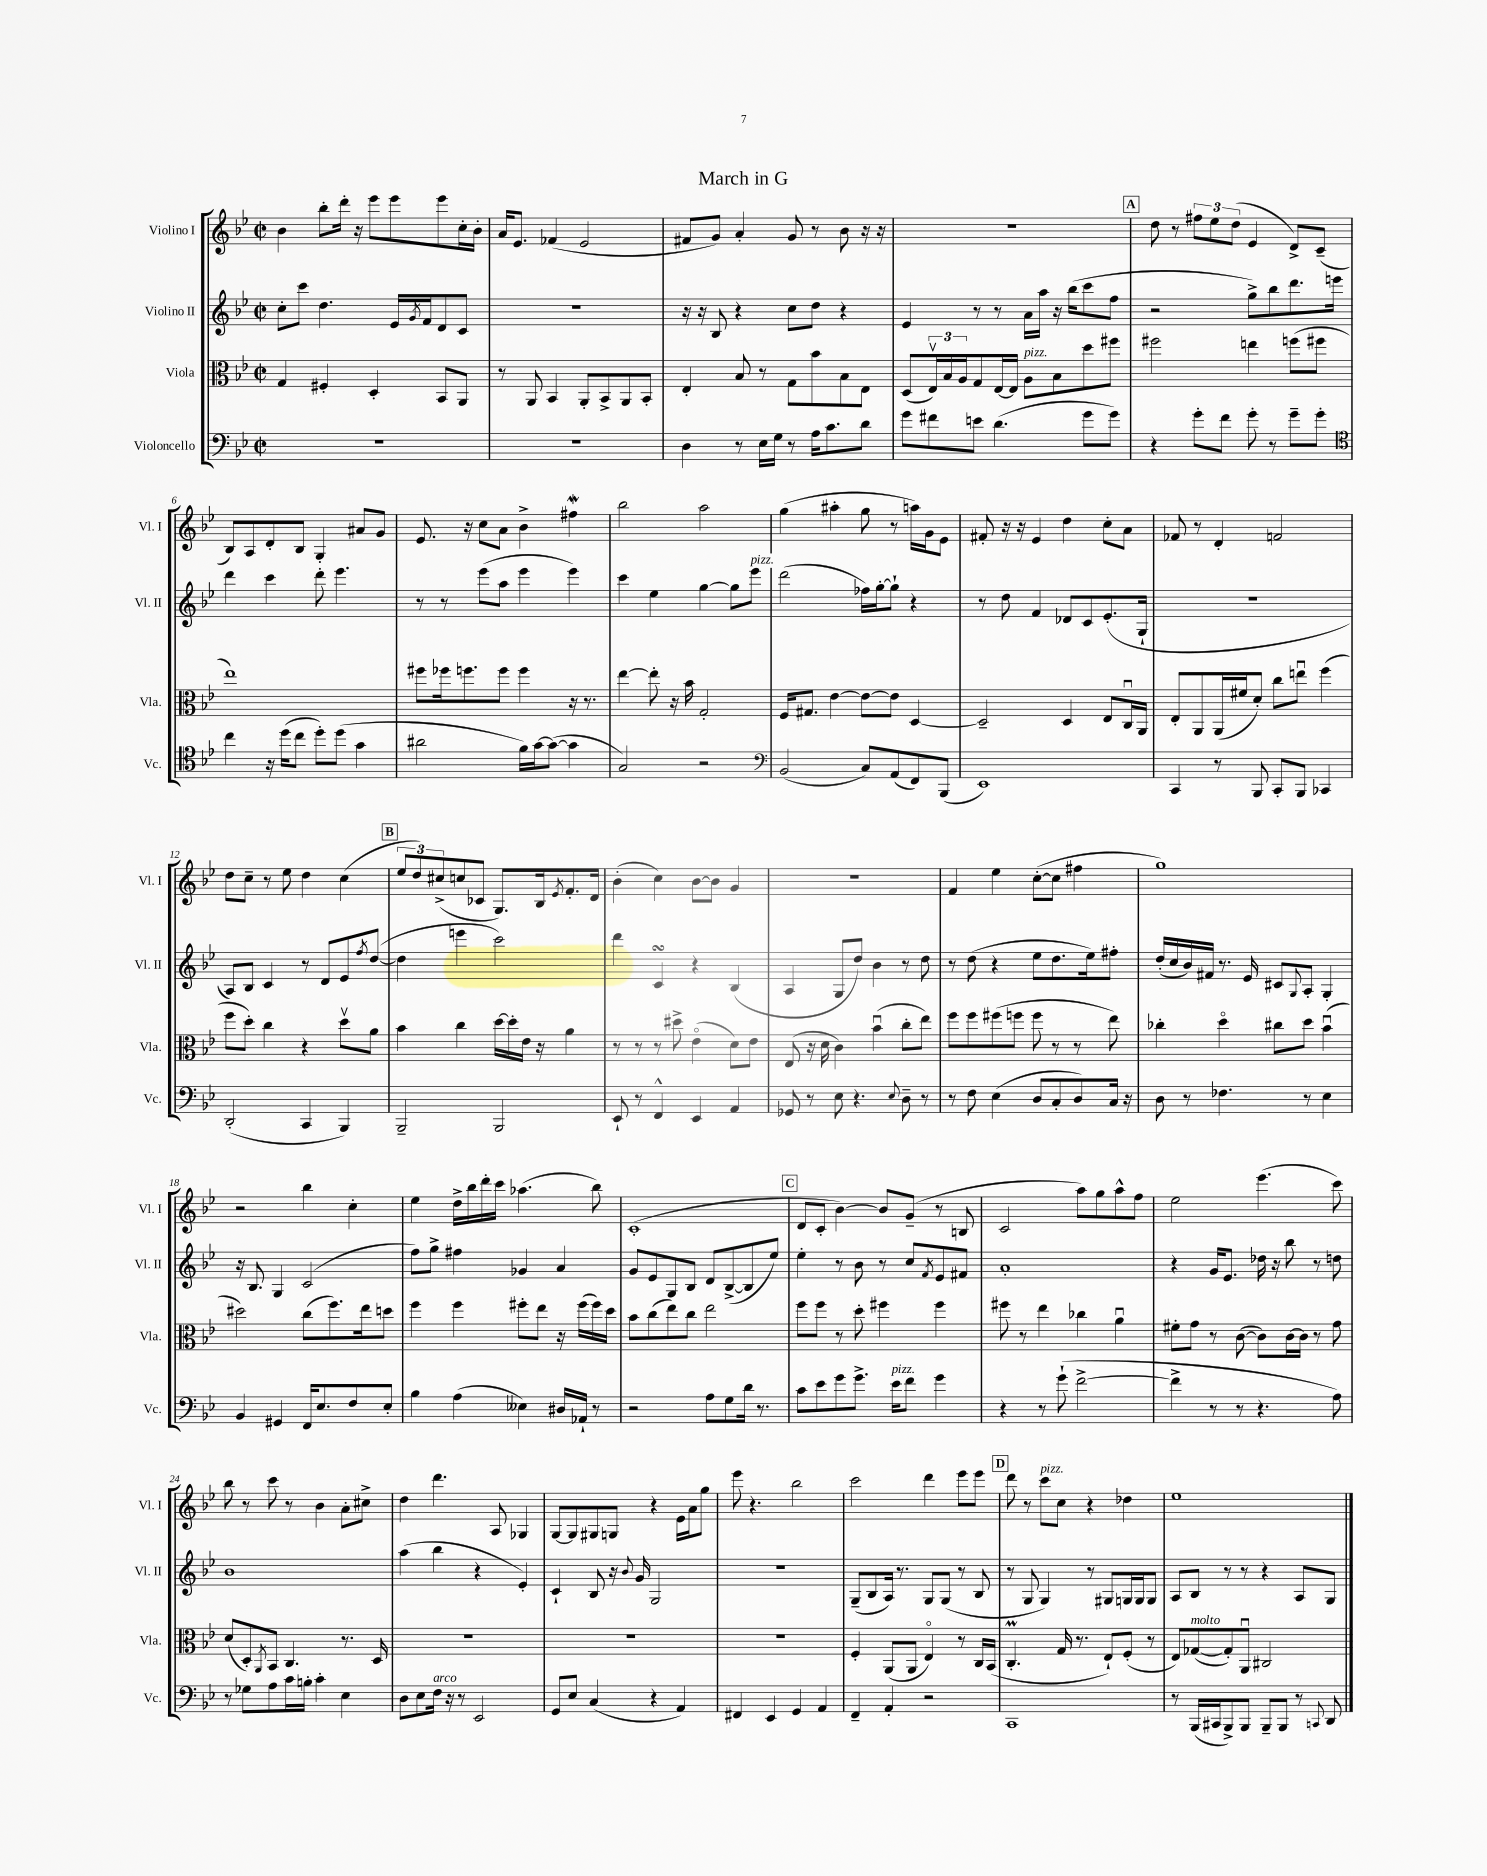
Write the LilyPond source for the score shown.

\header { title = "March in G" }
<<
\new StaffGroup <<
\new Staff = "s0" \with { instrumentName = "Violino I" shortInstrumentName = "Vl. I" } {
    \clef treble \key bes \major \defaultTimeSignature \time 2/2
    bes'4 bes''8-. d'''16-. r16 ees'''8 ees'''8 ees'''8 c''16-. bes'16-. |
    a'16 ees'8. fes'4( ees'2 |
    fis'8 g'8) a'4-. g'8 r8 bes'8 r16 r16 |
    R1 |
    \mark \markup { \box "A" } d''8 r8 \tuplet 3/2 { fis''8 ees''8 d''8( } ees'4 d'8->) c'8--( |
    bes8) a8 d'8-. bes8 g4-. ais'8 g'8 |
    ees'8. r16 c''8 a'8 bes'4-> fis''4\mordent |
    bes''2 a''2 |
    g''4( ais''4-. g''8 r8 a''16) g'16 ees'8 |
    fis'8-. r16 r16 ees'4 d''4 c''8-. a'8 |
    fes'8 r8 d'4-. f'2 |
    d''8 c''8-- r8 ees''8 d''4 c''4( |
    \mark \markup { \box "B" } \tuplet 3/2 { ees''8 d''8) cis''8->( } c''8 ces'8 g8.) bes16 \acciaccatura { ees'8 } f'8.-. d'16 |
    bes'4-.( c''4) bes'8~ bes'8 g'4 |
    R1 |
    f'4 ees''4 c''8~-.( c''8 fis''4 |
    g''1) |
    r2 bes''4 c''4-. |
    ees''4 d''16-> bes''16 d'''16-. c'''16 aes''4.( bes''8) |
    c'1-.( |
    \mark \markup { \box "C" } d'8 c'8-. bes'4~) bes'8 g'8--( r8 b8 |
    c'2 a''8) g''8 a''8-^ f''8 |
    ees''2 ees'''4.( c'''8) |
    bes''8 r8 c'''8 r8 bes'4 a'8-. cis''8-> |
    d''4 d'''4. a8 ges4 |
    g8~ g8 gis8 g8 r4 ees'16 a'16 g''8 |
    ees'''8 r4. bes''2 |
    c'''2 d'''4 ees'''8 ees'''8 |
    \mark \markup { \box "D" } d'''8 r8 c'''8^\markup { \italic "pizz." } c''8 r4 des''4 |
    ees''1 \bar "|." |
}
\new Staff = "s1" \with { instrumentName = "Violino II" shortInstrumentName = "Vl. II" } {
    \clef treble \key bes \major \defaultTimeSignature \time 2/2
    c''8-. c'''8 d''4. ees'16 \acciaccatura { g'8 } f'16 d'8 c'8 |
    r1 |
    r16 r16 bes8 r4 c''8 d''8 r4 |
    ees'4 r8 r8 a'16 a''16 r16 bes''16( c'''8 f''8 |
    \mark \markup { \box "A" } r2 g''8->) bes''8 d'''8. e'''16 |
    d'''4 c'''4 d'''8-. ees'''4. |
    r8 r8 ees'''8( a''8 ees'''4 ees'''4) |
    c'''4 ees''4 g''4~ g''8 ees'''8^\markup { \italic "pizz." } |
    d'''2( fes''16) g''16~-. g''8-! r4 |
    r8 d''8 f'4 des'8 c'8 ees'8.-.( g16-! |
    r1 |
    a8) bes8 c'4 r8 d'8 ees'8 \acciaccatura { f''8 } d''8~( |
    \mark \markup { \box "B" } d''4 e'''4 c'''2) |
    d'''4 c'4\turn r4 bes4( |
    a4 g8 d''8) bes'4 r8 d''8 |
    r8 d''8( r4 ees''8 d''8. ees''16) fis''8-. |
    d''16-.( c''16 bes'16) fis'16 r8. ees'16 cis'8 \appoggiatura { g8 } a8-. g4-. |
    r16 bes8. g4 c'2( |
    f''8) g''8-> fis''4 ges'4 a'4 |
    g'8 ees'8 g8 bes8 d'8 bes8~->( bes8 ees''8) |
    \mark \markup { \box "C" } ees''4-. r8 bes'8 r8 c''8 \acciaccatura { f'8 } ees'8 fis'8 |
    a'1-. |
    r4 g'16 ees'8. des''16 r16 bes''8 r8 d''8 |
    bes'1 |
    a''4( bes''4 r4 ees'4-.) |
    c'4-! bes8 r16 \appoggiatura { bes'8 } g'16 g2 |
    R1 |
    g8--( bes8 a16) r8. g8 g8( r8 bes8 |
    \mark \markup { \box "D" } r8 g8 g4) r8 gis8 g16 g16 g8 |
    a8 bes8 r8 r8 r4 a8 g8 \bar "|." |
}
\new Staff = "s2" \with { instrumentName = "Viola" shortInstrumentName = "Vla." } {
    \clef alto \key bes \major \defaultTimeSignature \time 2/2
    g4 fis4-. d4-. bes,8 a,8 |
    r8 a,8 bes,4 a,8-. bes,8-> a,8 bes,8-. |
    ees4-. bes8 r8 g8 bes'8 bes8 ees8 |
    d8( \tuplet 3/2 { ees16\upbow) bes16 a16 } g8 ees16~ ees16 a8^\markup { \italic "pizz." } bes8 d''8 fis''8 |
    \mark \markup { \box "A" } fis''2 e''4 f''8( fis''8 |
    ees''1) |
    fis''8 fes''16 f''8. f''8 f''4 r16 r8. |
    ees''4~ ees''8-. r16 bes'16 g2-. |
    f16 gis8. ees'4~ ees'8~ ees'8 d4~ |
    d2-- d4 ees8 c16\downbow a,16 |
    ees8-. a,8 a,16( fis'16 d'8-.) c''8 e''8\downbow f''4( |
    f''8 d''8-.) c''4 r4 d''8\upbow a'8 |
    \mark \markup { \box "B" } bes'4 c''4 d''16~ d''16-. ees'16 r16 a'4 |
    r8 r8 r8 dis''8-> ees'4\flageolet( d'8) ees'8 |
    ees8( r16 d'16 c'4) bes'4\downbow( c''8-. ees''8) |
    f''8 f''8 fis''8( f''8 f''8 r8 r8 ees''8) |
    ces''4-. d''4\flageolet cis''8 d''8 bes'4\downbow( |
    dis''2) c''8( f''8.) ees''16 d''8 |
    f''4 f''4 fis''8-. ees''8 r16 fis''16( fis''16) d''16 |
    bes'8 c''8( ees''8) c''8 ees''2 |
    \mark \markup { \box "C" } f''8 f''8 r8 d''8-. fis''4 fis''4 |
    fis''8 r8 ees''4 ces''4 a'4\downbow |
    fis'8-. g'8 r8 c'8~( c'8) c'16~ c'16 r8 g'8 |
    d'8( d8-.) \acciaccatura { a,8 } bes,8 c4. r8. d16 |
    R1 |
    R1 |
    R1 |
    f4-. a,8( a,8 ees4\flageolet) r8 c16 bes,16( |
    \mark \markup { \box "D" } c4.-.\prall g16 r8. ees8-!) f8-.( r8 |
    ees8) ges8~^\markup { \italic "molto" }( ges8-.) a,8\downbow cis2 \bar "|." |
}
\new Staff = "s3" \with { instrumentName = "Violoncello" shortInstrumentName = "Vc." } {
    \clef bass \key bes \major \defaultTimeSignature \time 2/2
    r1 |
    R1 |
    d4 r8 ees16 g16 r8 a16 c'8. d'8 |
    g'8 fis'8 e'8 d'4.( g'8 g'8) |
    \mark \markup { \box "A" } r4 g'8-. f'8 g'8-. r8 g'8-- g'8-. |
    \clef tenor c''4 r16 d''16( c''8 d''8-.) d''8( g'4 |
    ais'2 f'16) g'16~ g'8~( g'4 |
    g2) r2 |
    \clef bass bes,2( c8) a,8( f,8) bes,,8( |
    ees,1) |
    c,4 r8 bes,,8 c,8-. bes,,8 ces,4 |
    d,2-.( c,4 bes,,4) |
    \mark \markup { \box "B" } bes,,2-- bes,,2 |
    ees,8-! r8 f,4-^ ees,4 a,4 |
    ges,8 r8 ees8 r4. \appoggiatura { ees8 } d8-- r8 |
    r8 f8 ees4( d8 c8-. d8) c16 r16 |
    d8 r8 fes4. r8 ees4 |
    bes,4 gis,4 f,16 ees8. f8 ees8-. |
    bes4 a4( eeses4) dis16 aes,16-! r8 |
    r2 a8 g8 d'16 r8. |
    \mark \markup { \box "C" } c'8 ees'8 g'8 g'8.-> ees'16^\markup { \italic "pizz." } f'8 g'4 |
    r4 r8 g'8-!( f'2~-> |
    f'4-> r8 r8 r4. a8) |
    r8 ges8 a8 c'16 b16-. c'4-. ees4 |
    d8 ees8 f16^\markup { \italic "arco" } r16 r8 ees,2 |
    g,8 ees8 c4( r4 a,4) |
    fis,4 ees,4 g,4 a,4 |
    f,4-- a,4-. r2 |
    \mark \markup { \box "D" } c,1 |
    r8 bes,,16( cis,16 bes,,8->) bes,,8 bes,,8-- bes,,8 r8 \appoggiatura { c,8 } d,8 \bar "|." |
}
>>
>>
